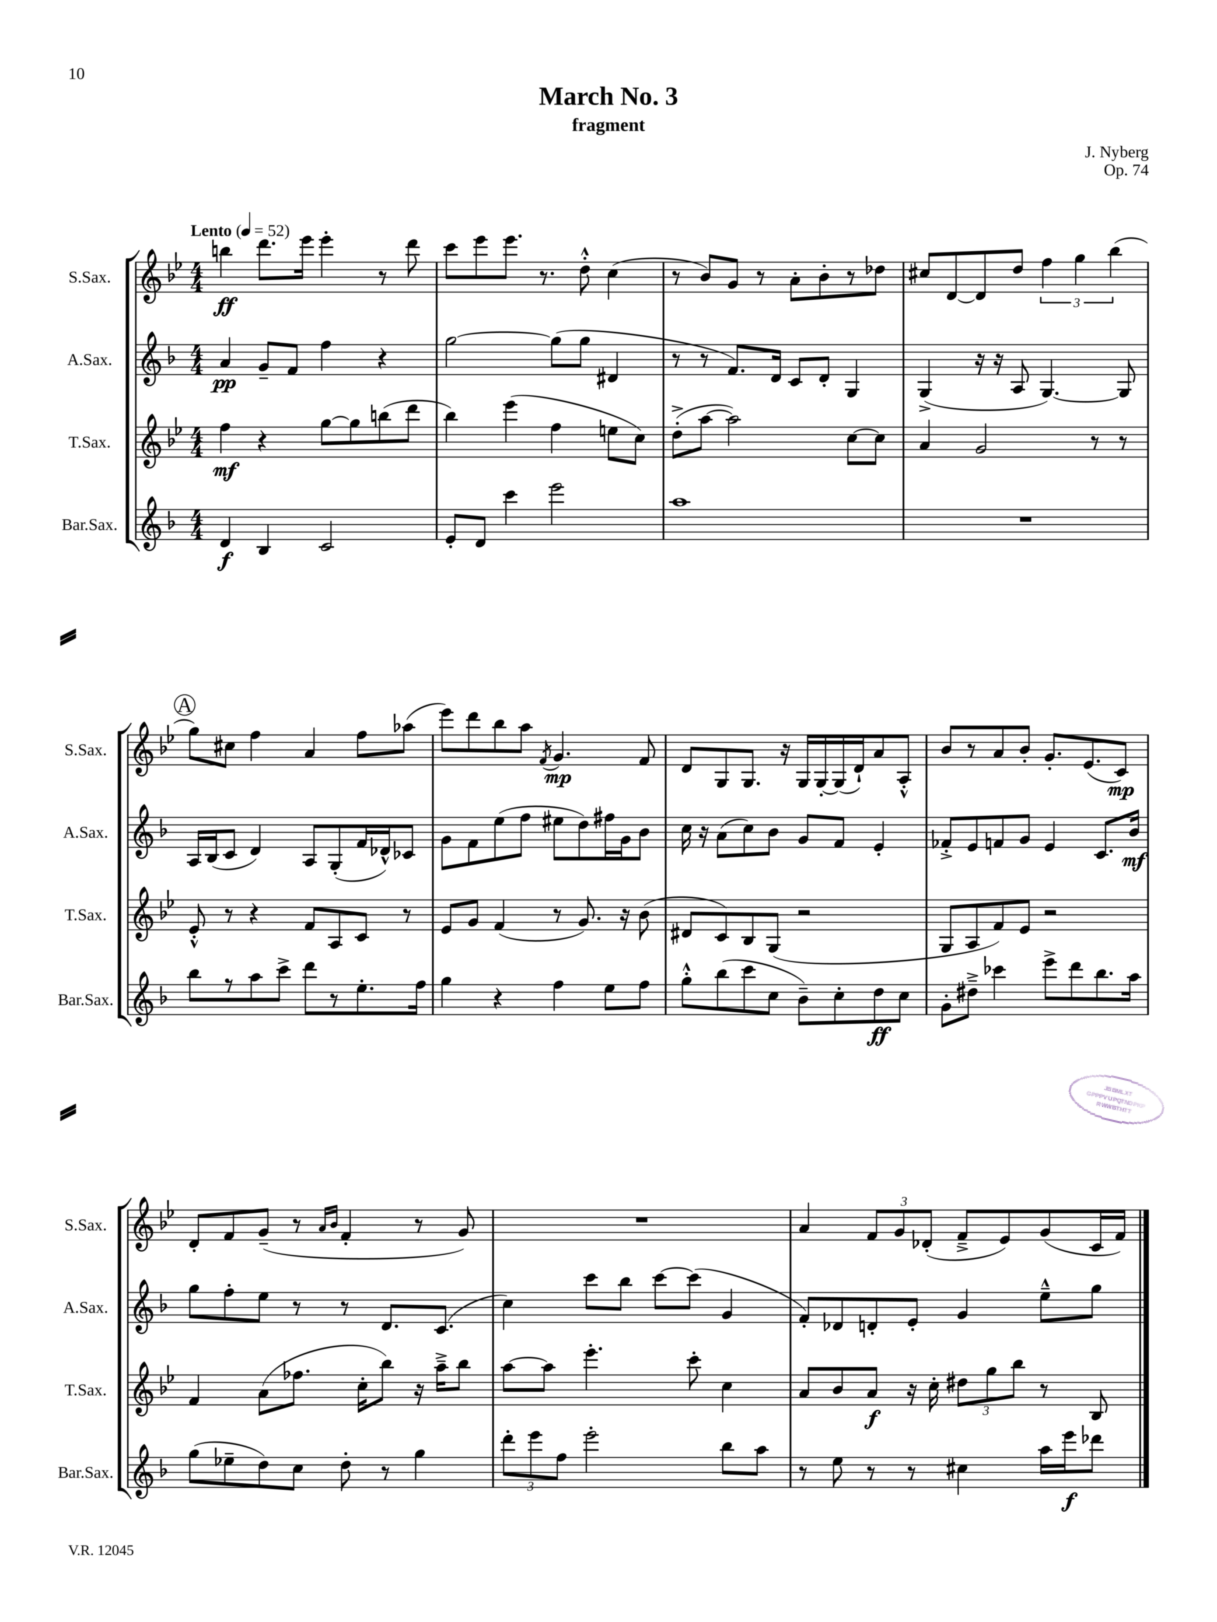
\header { title = "March No. 3" composer = "J. Nyberg" subtitle = "fragment" opus = "Op. 74" }
<<
\new StaffGroup <<
\new Staff = "s0" \with { instrumentName = "S.Sax." shortInstrumentName = "S.Sax." } {
    \clef treble \key bes \major \numericTimeSignature \time 4/4 \tempo "Lento" 4 = 52
    \autoBeamOff b''4\ff d'''8.[ ees'''16] ees'''4-. r8 d'''8 |
    c'''8[ ees'''8 ees'''8.] r8. d''8-.-^ c''4( |
    r8 bes'8[) g'8] r8 a'8[-. bes'8-. r8 des''8] |
    cis''8[ d'8~ d'8 d''8] \tuplet 3/2 { f''4 g''4 bes''4( } |
    \mark \markup { \circle "A" } g''8[) cis''8] f''4 a'4 f''8[ aes''8]( |
    ees'''8[) d'''8 bes''8 a''8] \acciaccatura { f'8 } g'4.\mp f'8 |
    d'8[ g8 g8.] r16 g16[ g16~-. g16( d'16-!) a'8 a8]-.-^ |
    bes'8[ r8 a'8 bes'8]-. g'8.[-. ees'8.( c'8]\mp) |
    d'8[-. f'8 g'8]--( r8 \grace { a'16[ bes'16] } f'4-. r8 g'8) |
    R1 |
    a'4 \tuplet 3/2 { f'8[ g'8 des'8]-.( } f'8[---> ees'8) g'8( c'16 f'16]) \bar "|." |
}
\new Staff = "s1" \with { instrumentName = "A.Sax." shortInstrumentName = "A.Sax." } {
    \clef treble \key f \major \numericTimeSignature \time 4/4
    \autoBeamOff a'4\pp g'8[-- f'8] f''4 r4 |
    g''2~ g''8[( g''8] dis'4 |
    r8 r8 f'8.[) d'16] c'8[ d'8]-. g4 |
    g4->( r16 r16 a8 g4.~) g8 |
    \mark \markup { \circle "A" } a16[ bes16( c'8] d'4) a8[ g8-.( f'16 des'16-^) ces'8] |
    g'8[ f'8 e''8( f''8] eis''8[ d''8) fis''16 g'16 bes'8] |
    c''16 r16 a'8[( c''8) bes'8] g'8[ f'8] e'4-. |
    fes'8[-.-> e'8 f'8 g'8] e'4 c'8.[ bes'16]\mf |
    g''8[ f''8-. e''8] r8 r8 d'8.[ c'8.]( |
    c''4) c'''8[ bes''8] c'''8[~ c'''8]( g'4 |
    f'8[-.) des'8 d'8-. e'8]-. g'4 e''8[---^ g''8] \bar "|." |
}
\new Staff = "s2" \with { instrumentName = "T.Sax." shortInstrumentName = "T.Sax." } {
    \clef treble \key bes \major \numericTimeSignature \time 4/4
    \autoBeamOff f''4\mf r4 g''8[~ g''8 b''8( d'''8] |
    bes''4) ees'''4( f''4 e''8[ c''8]) |
    d''8[-.->( a''8]~ a''2) c''8[~ c''8] |
    a'4 g'2 r8 r8 |
    \mark \markup { \circle "A" } ees'8-.-^ r8 r4 f'8[ a8 c'8] r8 |
    ees'8[ g'8] f'4( r8 g'8.) r16 bes'8( |
    dis'8[ c'8) bes8 g8]( r2 |
    g8[ a8 f'8) ees'8] r2 |
    f'4 a'8[( fes''8.] c''16[-. bes''8]) r16 a''16[---> bes''8] |
    a''8[~ a''8] ees'''4.-. c'''8-. c''4 |
    a'8[ bes'8 a'8]\f r16 c''16-. \tuplet 3/2 { dis''8[ g''8 bes''8] } r8 bes8 \bar "|." |
}
\new Staff = "s3" \with { instrumentName = "Bar.Sax." shortInstrumentName = "Bar.Sax." } {
    \clef treble \key f \major \numericTimeSignature \time 4/4
    \autoBeamOff d'4\f bes4 c'2 |
    e'8[-. d'8] c'''4 e'''2 |
    a''1 |
    R1 |
    \mark \markup { \circle "A" } bes''8[ r8 a''8 c'''8]-> d'''8[ r8 e''8.-. f''16] |
    g''4 r4 f''4 e''8[ f''8] |
    g''8[-.-^ bes''8( c'''8 c''8] bes'8[--) c''8-. d''8\ff c''8] |
    g'8[-. dis''8]---> ces'''4 e'''8[-> d'''8 bes''8. a''16] |
    g''8[( ees''8-- d''8) c''8] d''8-. r8 g''4 |
    \tuplet 3/2 { d'''8[-. e'''8 f''8] } e'''2-. bes''8[ a''8] |
    r8 e''8 r8 r8 cis''4 a''16[ e'''16\f des'''8] \bar "|." |
}
>>
>>
\layout { \context { \Score \remove "Bar_number_engraver" } }
